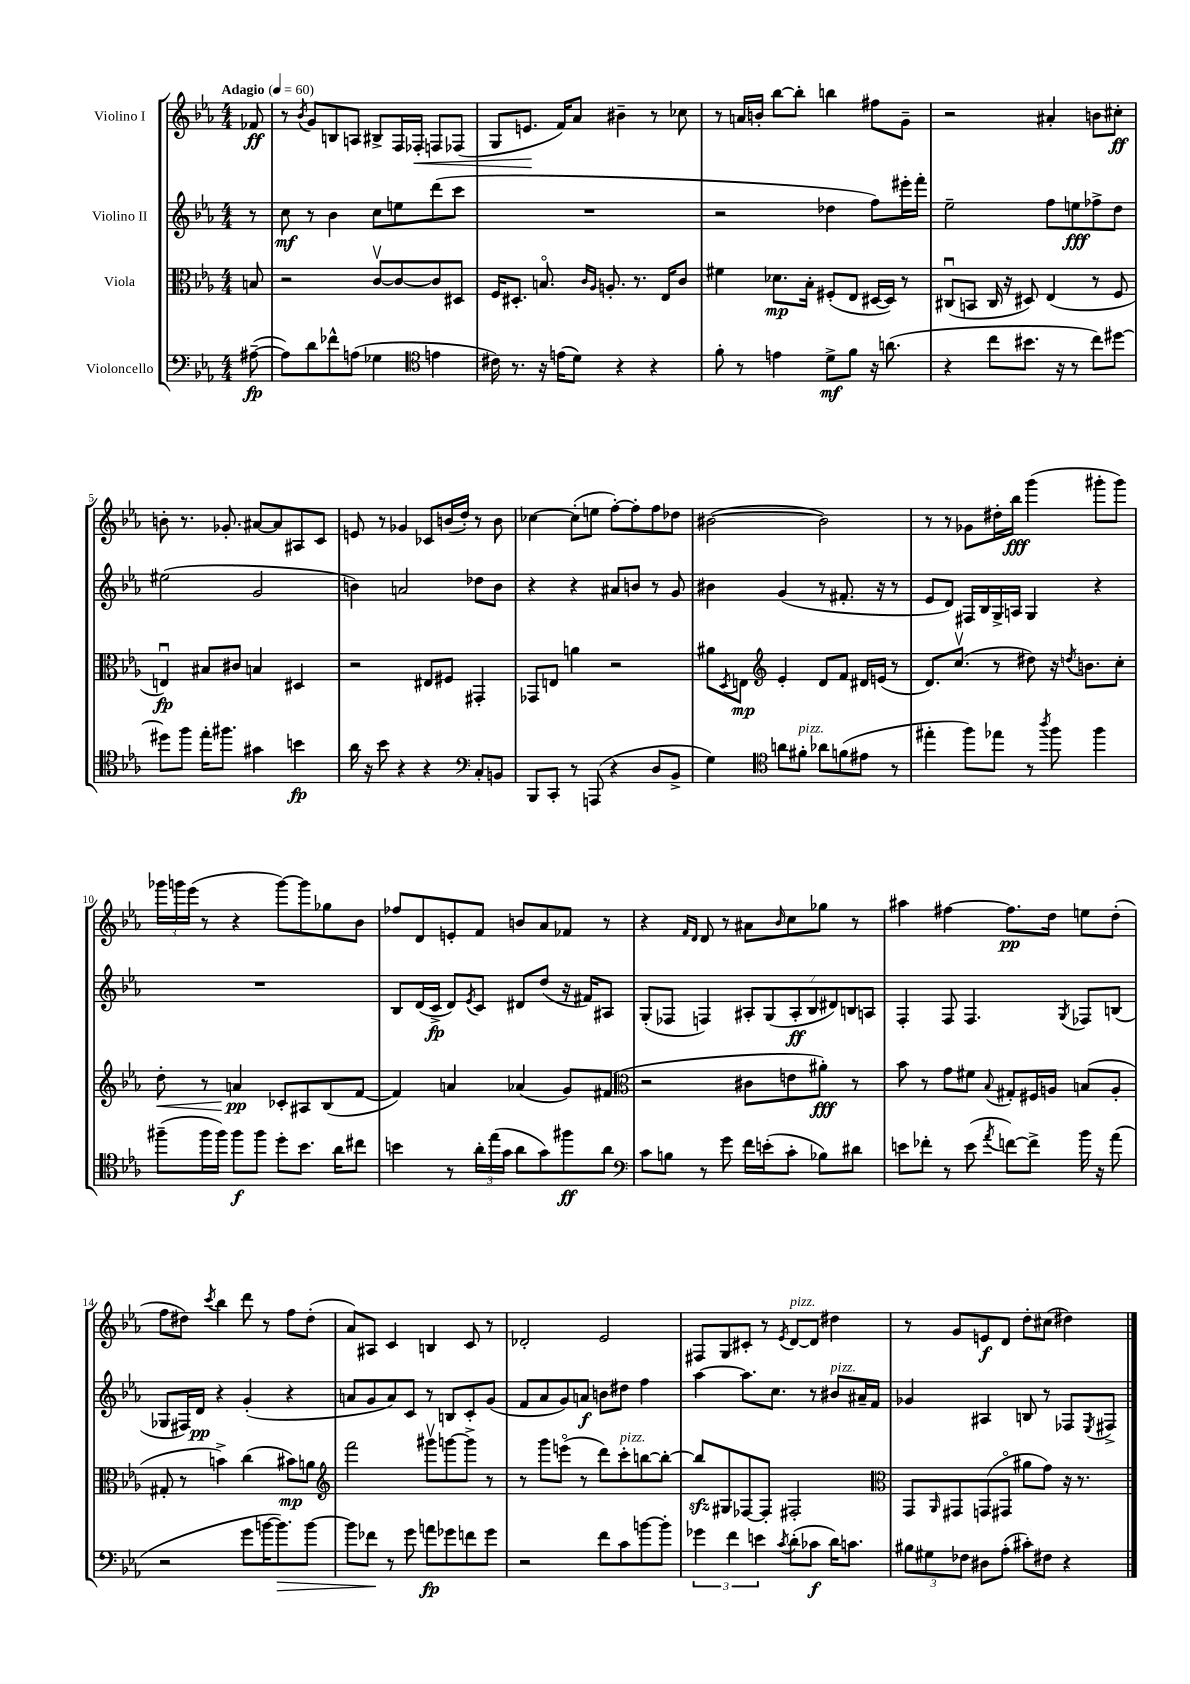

**kern	**dynam	**kern	**dynam	**kern	**dynam	**kern	**dynam
*part4	*part4	*part3	*part3	*part2	*part2	*part1	*part1
*staff4	*staff4	*staff3	*staff3	*staff2	*staff2	*staff1	*staff1
*I"Violoncello	*	*I"Viola	*	*I"Violino II	*	*I"Violino I	*
*clefF4	*	*clefC3	*	*clefG2	*	*clefG2	*
*k[b-e-a-]	*	*k[b-e-a-]	*	*k[b-e-a-]	*	*k[b-e-a-]	*
*M4/4	*	*M4/4	*	*M4/4	*	*M4/4	*
*MM60	*	*MM60	*	*MM60	*	*MM60	*
=	=	=	=	=	=	=	=
!	!	!	!	!	!	!LO:TX:a:B:t=Adagio	!
([8A#X~\	fp	8Bn/	.	8r	.	8f-X/	ff
=1	=1	=1	=1	=1	=1	=1	=1
8A#\L])	.	2r	.	8cc\	mf	8r	.
.	.	.	.	.	.	8qb-/	.
8d\	.	.	.	8r	.	8g/L	.
8f-X^^\	.	.	.	4b-\	.	8Bn/	.
(8An\J	.	.	.	.	.	8An/J	.
4G-X\	.	[8cv/L	.	8cc\L	.	8B#X^/L	.
.	.	8c/_	.	8een\	.	16F/L	.
!	!	!	!	!	!	!	!LO:HP:b
.	.	.	.	.	.	16F-X'/JJ	<
*clefC4	*	*	*	*	*	*	*
4en\	.	8c/]	.	(8ddd\	.	8Fn/L	.
.	.	8D#X/J	.	8ccc\J	.	(8F-X/J	.
=2	=2	=2	=2	=2	=2	=2	=2
16c#X\)	.	16F/KL	.	1r	.	8G/L	.
8.r	.	8.D#X'/J	.	.	.	.	.
.	.	.	.	.	.	8.en/J	.
16r	.	8.Bn/	.	.	.	.	.
(16en\KL	.	.	.	.	.	16f/KL)	[
8d\J)	.	.	.	.	.	8a-/J	.
.	.	16qqc/LL	.	.	.	.	.
.	.	16qqA-/JJ	.	.	.	.	.
.	.	8.An'/	.	.	.	.	.
4r	.	.	.	.	.	4b#X~\	.
.	.	8.r	.	.	.	.	.
4r	.	.	.	.	.	8r	.
.	.	16E-/KL	.	.	.	.	.
.	.	8c/J	.	.	.	8cc-X\	.
=3	=3	=3	=3	=3	=3	=3	=3
8f'\	.	4f#X\	.	2r	.	8r	.
8r	.	.	.	.	.	16an/LL	.
.	.	.	.	.	.	16bn'/JJ	.
4en\	.	8.d-X\L	mp	.	.	[8bb-\L	.
.	.	.	.	.	.	8bb-'\J]	.
.	.	16B-'\Jk	.	.	.	.	.
8d^\L	mf	(8F#X'/L	.	4dd-X\	.	4bbn\	.
8f\J	.	8E-/J	.	.	.	.	.
16r	.	[16D#X/LL	.	8ff\L)	.	8ff#X\L	.
(8.an\	.	16D#/JJ])	.	.	.	.	.
.	.	8r	.	16eee#X'\L	.	8g~\J	.
.	.	.	.	16fff'\JJ	.	.	.
=4	=4	=4	=4	=4	=4	=4	=4
4r	.	(8C#Xu/L	.	2ee-~\	.	2r	.
.	.	8BBn/J	.	.	.	.	.
8cc\L	.	16C#/	.	.	.	.	.
.	.	16r	.	.	.	.	.
8.b#X\J	.	8D#X/)	.	.	.	.	.
.	.	(4E-/	.	8ff\L	.	4a#X'/	.
16r	.	.	.	.	.	.	.
8r	.	.	.	8een\	fff	.	.
8cc\L)	.	8r	.	8ff-X^\	.	8bn\L	.
[8dd#X\J	.	8F/	.	8dd\J	.	8cc#X'\J	ff
!!LO:LB:g=z
=5	=5	=5	=5	=5	=5	=5	=5
8dd#X\L]	.	4Enu/)	fp	(2ee#X\	.	8bn'\	.
8ff\J	.	.	.	.	.	8.r	.
16ee-'\KL	.	8B#X/L	.	.	.	.	.
8.ff#X\J	.	.	.	.	.	8.g-X'/	.
.	.	8c#X/J	.	.	.	.	.
4g#X\	.	4Bn/	.	2g/	.	[8a#X/L	.
.	.	.	.	.	.	8a#/]	.
4bn\	fp	4D#X/	.	.	.	8A#X/	.
.	.	.	.	.	.	8c/J	.
=6	=6	=6	=6	=6	=6	=6	=6
16a-\	.	2r	.	4bn\)	.	8en/	.
16r	.	.	.	.	.	.	.
8b-\	.	.	.	.	.	8r	.
4r	.	.	.	2an/	.	4g-X/	.
4r	.	8E#X/L	.	.	.	8c-X/L	.
.	.	8F#X/J	.	.	.	(16bn/L	.
.	.	.	.	.	.	16dd'/JJ)	.
*clefF4	*	*	*	*	*	*	*
8C'/L	.	4GG#X'/	.	8dd-X\L	.	8r	.
8BBn/J	.	.	.	8b\J	.	8b\	.
=7	=7	=7	=7	=7	=7	=7	=7
8BBB-/L	.	8GG-X/L	.	4r	.	[4cc-X\	.
8CC'/J	.	8En/J	.	.	.	.	.
8r	.	4an\	.	4r	.	(8cc-'\L]	.
(8AAAn/	.	.	.	.	.	8een\J	.
4r	.	2r	.	8a#X/L	.	[8ff'\L)	.
.	.	.	.	8bn/J	.	8ff'\]	.
8D/L	.	.	.	8r	.	8ff\	.
8BB-^/J	.	.	.	8g/	.	8dd-X\J	.
=8	=8	=8	=8	=8	=8	=8	=8
4G\)	.	8a#X\L	.	4b#X\	.	([2b#X\	.
.	.	8qD/	.	.	.	.	.
.	.	8En\J	mp	.	.	.	.
*clefC4	*	*clefG2	*	*	*	*	*
8an\L	.	4e-'/	.	(4g/	.	.	.
!LO:TX:a:i:t=pizz.	!	!	!	!	!	!	!
8f#X'\J	.	.	.	.	.	.	.
8a-X\L	.	8d/L	.	8r	.	2b#\])	.
(8fn\	.	8f/J	.	8.f#X'/	.	.	.
8e#X\J	.	16d#X/LL	.	.	.	.	.
.	.	(16en/JJ	.	16r	.	.	.
8r	.	8r	.	8r	.	.	.
=9	=9	=9	=9	=9	=9	=9	=9
4ee#X'\	.	8.d/L)	.	8e-/L	.	8r	.
.	.	.	.	8d/J)	.	8r	.
.	.	(8.ccv/J	.	.	.	.	.
8ff\L)	.	.	.	16F#X/LL	.	8g-X\L	.
.	.	.	.	16B-/	.	.	.
8ee-X\J	.	8r	.	16G^/	.	16dd#X'\L	.
.	.	.	.	16An/JJ	.	16bb-\JJ	fff
8r	.	8dd#X\)	.	4G/	.	(4ggg\	.
8qaa-/	.	.	.	.	.	.	.
8ff\	.	16r	.	.	.	.	.
.	.	8qddn/	.	.	.	.	.
.	.	8.bn\L	.	.	.	.	.
4ff\	.	.	.	4r	.	8ggg#X'\L	.
.	.	8cc'\J	.	.	.	8ggg#\J)	.
!!LO:LB:g=z
=10	=10	=10	=10	=10	=10	=10	=10
!	!	!	!LO:HP:b	!	!	!	!
(8ff#X~\L	.	8dd'\	<	1r	.	24ggg-X\LL	.
.	.	.	.	.	.	24gggn\	.
.	.	.	.	.	.	(24eee-\JJ	.
16ff#\L	.	8r	.	.	.	8r	.
16ff#\JJ)	.	.	.	.	.	.	.
8ff#\L	f	4an/	pp	.	.	4r	.
8ff#\J	.	.	.	.	.	.	.
8dd'\L	.	8c-X'/L	[	.	.	[8ggg\L)	.
8.b-\J	.	8A#X/	.	.	.	8ggg\]	.
.	.	(8B-/	.	.	.	8gg-X\	.
16a-\KL	.	.	.	.	.	.	.
8cc#X\J	.	[8f/J	.	.	.	8b-\J	.
=11	=11	=11	=11	=11	=11	=11	=11
4bn\	.	4f/])	.	8B-/L	.	8ff-X/L	.
.	.	.	.	(16d/L	.	8d/	.
.	.	.	.	16c^/JJ	fp	.	.
8r	.	4an/	.	8d/L)	.	8en'/	.
.	.	.	.	8qe-/	.	.	.
24a-'\LL	.	.	.	8c/J	.	8f/J	.
(24ee-\	.	.	.	.	.	.	.
24g\JJ	.	.	.	.	.	.	.
8a-\L	.	(4a-X/	.	8d#X/L	.	8bn/L	.
8g\)	.	.	.	(8dd/J	.	8a-/	.
8ff#X\	ff	8g/L)	.	16r	.	8f-X/J	.
.	.	.	.	16f#X/KL)	.	.	.
8a-\J	.	(8f#X/J	.	8A#X/J	.	8r	.
=12	=12	=12	=12	=12	=12	=12	=12
*clefF4	*	*clefC3	*	*	*	*	*
8c\L	.	2r	.	(8G'/L	.	4r	.
8Bn\J	.	.	.	8F-X/J	.	.	.
.	.	.	.	.	.	16qqf/LL	.
.	.	.	.	.	.	16qqd/JJ	.
8r	.	.	.	4Fn/)	.	8d/	.
8g\	.	.	.	.	.	8r	.
16f\LL	.	8c#X\L	.	14A#X'/L	.	8a#X\L	.
(16en'\J	.	.	.	.	.	.	.
.	.	.	.	(14G/	.	.	.
.	.	.	.	.	.	16qqb-/	.
8c'\J	.	8en\	.	.	.	8cc\	.
.	.	.	.	14A#'/	ff	.	.
.	.	.	.	14B-/	.	.	.
8B-X\L)	.	8a#X'\J)	fff	.	.	8gg-X\J	.
.	.	.	.	14d#X/)	.	.	.
.	.	.	.	14Bn/	.	.	.
8d#X\J	.	8r	.	.	.	8r	.
.	.	.	.	14An/J	.	.	.
=13	=13	=13	=13	=13	=13	=13	=13
8en\L	.	8b-\	.	4F'/	.	4aa#X\	.
8f-X'\J	.	8r	.	.	.	.	.
8r	.	8g\L	.	8F/	.	[4ff#X\	.
(8e\	.	8f#X\J	.	4.F/	.	.	.
8qa-/	.	8qqB-/	.	.	.	.	.
[8fn\L)	.	8G#X'/L	.	.	.	8.ff#\L]	pp
8f^\J]	.	16F#X/L	.	.	.	.	.
.	.	16An/JJ	.	.	.	16dd\Jk	.
.	.	.	.	8qG/	.	.	.
16b-\	.	(8Bn/L	.	8F-X/L	.	8een\L	.
16r	.	.	.	.	.	.	.
(8a-\	.	8A'/J	.	(8Bn/J	.	(8dd'\J	.
!!LO:LB:g=z
=14	=14	=14	=14	=14	=14	=14	=14
2r	.	8G#X'/	.	8G-X/L	.	8ff\L	.
.	.	8r	.	16F#X/L)	.	8dd#X\J)	.
.	.	.	.	16d/JJ	pp	.	.
.	.	.	.	.	.	8qccc/	.
.	.	4bn^\)	.	4r	.	4bb-\	.
8g\L	.	(4cc\	.	(4g'/	.	8ddd\	.
[16bn\K	.	.	.	.	.	8r	.
!	!LO:HP:b	!	!	!	!	!	!
8.b\])	>	.	.	.	.	.	.
.	.	8b#X\L)	mp	4r	.	8ff\L	.
[8b\J	.	8an\J	.	.	.	(8dd#'\J	.
=15	=15	=15	=15	=15	=15	=15	=15
*	*	*clefG2	*	*	*	*	*
8b\L]	.	2fff\	.	8an/L	.	8a-/L)	.
8f-X\J	.	.	.	8g/	.	8A#X/J	.
8r	]	.	.	8a/)	.	4c/	.
8g\	.	.	.	8c/J	.	.	.
8an\L	fp	8ggg#Xv\L	.	8r	.	4Bn/	.
8g-X\	.	[8gggn\	.	8Bn/L	.	.	.
8fn\	.	8ggg^\J]	.	8c'/	.	8c/	.
8g-\J	.	8r	.	(8g/J	.	8r	.
=16	=16	=16	=16	=16	=16	=16	=16
2r	.	8r	.	8f/L	.	2d-X'/	.
.	.	8ggg\L	.	8a-/	.	.	.
.	.	(8eeen\J	.	8g/)	.	.	.
.	.	8r	.	8an/J	f	.	.
8f\L	.	8ddd\L)	.	8bn\L	.	2e-/	.
!	!	!LO:TX:a:i:t=pizz.	!	!	!	!	!
8c\	.	8ccc'\	.	8dd#X\J	.	.	.
[8bn\	.	[8bbn\	.	4ff\	.	.	.
8b'\J]	.	8bb'\J_	.	.	.	.	.
=17	=17	=17	=17	=17	=17	=17	=17
6g-X\	.	8bbzz/L]	.	[4aa-\	.	8F#X/L	.
.	.	8G#X/	.	.	.	8G/	.
6f\	.	.	.	.	.	.	.
.	.	[8F-X/	.	8.aa-\L]	.	8c#X'/J	.
6en\	.	.	.	.	.	.	.
.	.	8F-'/J]	.	.	.	8r	.
.	.	.	.	8.cc\J	.	.	.
8qc/	.	.	.	.	.	8qe-/	.
!	!	!	!	!	!	!LO:TX:a:i:t=pizz.	!
(8d'\L	.	2F#X'/	.	.	.	[8d/L	.
8c-X\J	f	.	.	8r	.	8d/J]	.
!	!	!	!	!LO:TX:a:i:t=pizz.	!	!	!
16d\KL)	.	.	.	8b#X/L	.	4dd#X\	.
8.cn\J	.	.	.	.	.	.	.
.	.	.	.	16a#X~/L	.	.	.
.	.	.	.	16f/JJ	.	.	.
=18	=18	=18	=18	=18	=18	=18	=18
*	*	*clefC3	*	*	*	*	*
12B#X\L	.	8GG/L	.	4g-X/	.	8r	.
12G#X\	.	.	.	.	.	.	.
.	.	16qqAA-/	.	.	.	.	.
.	.	8GG#X/	.	.	.	8g/L	.
12F-X\J	.	.	.	.	.	.	.
8D#X\L	.	(8GGn/	.	4A#X/	.	8en/	f
(8A-'\J	.	8GG#X/J	.	.	.	8d/J	.
8c#X'\L)	.	8a#X\L	.	8Bn/	.	8dd'\L	.
8F#X\J	.	8g\J)	.	8r	.	(8cc#X\J	.
4r	.	16r	.	8F-X/L	.	4dd#X\)	.
.	.	8.r	.	.	.	.	.
.	.	.	.	8qE-/	.	.	.
.	.	.	.	8F#X^/J	.	.	.
==	==	==	==	==	==	==	==
*-	*-	*-	*-	*-	*-	*-	*-
